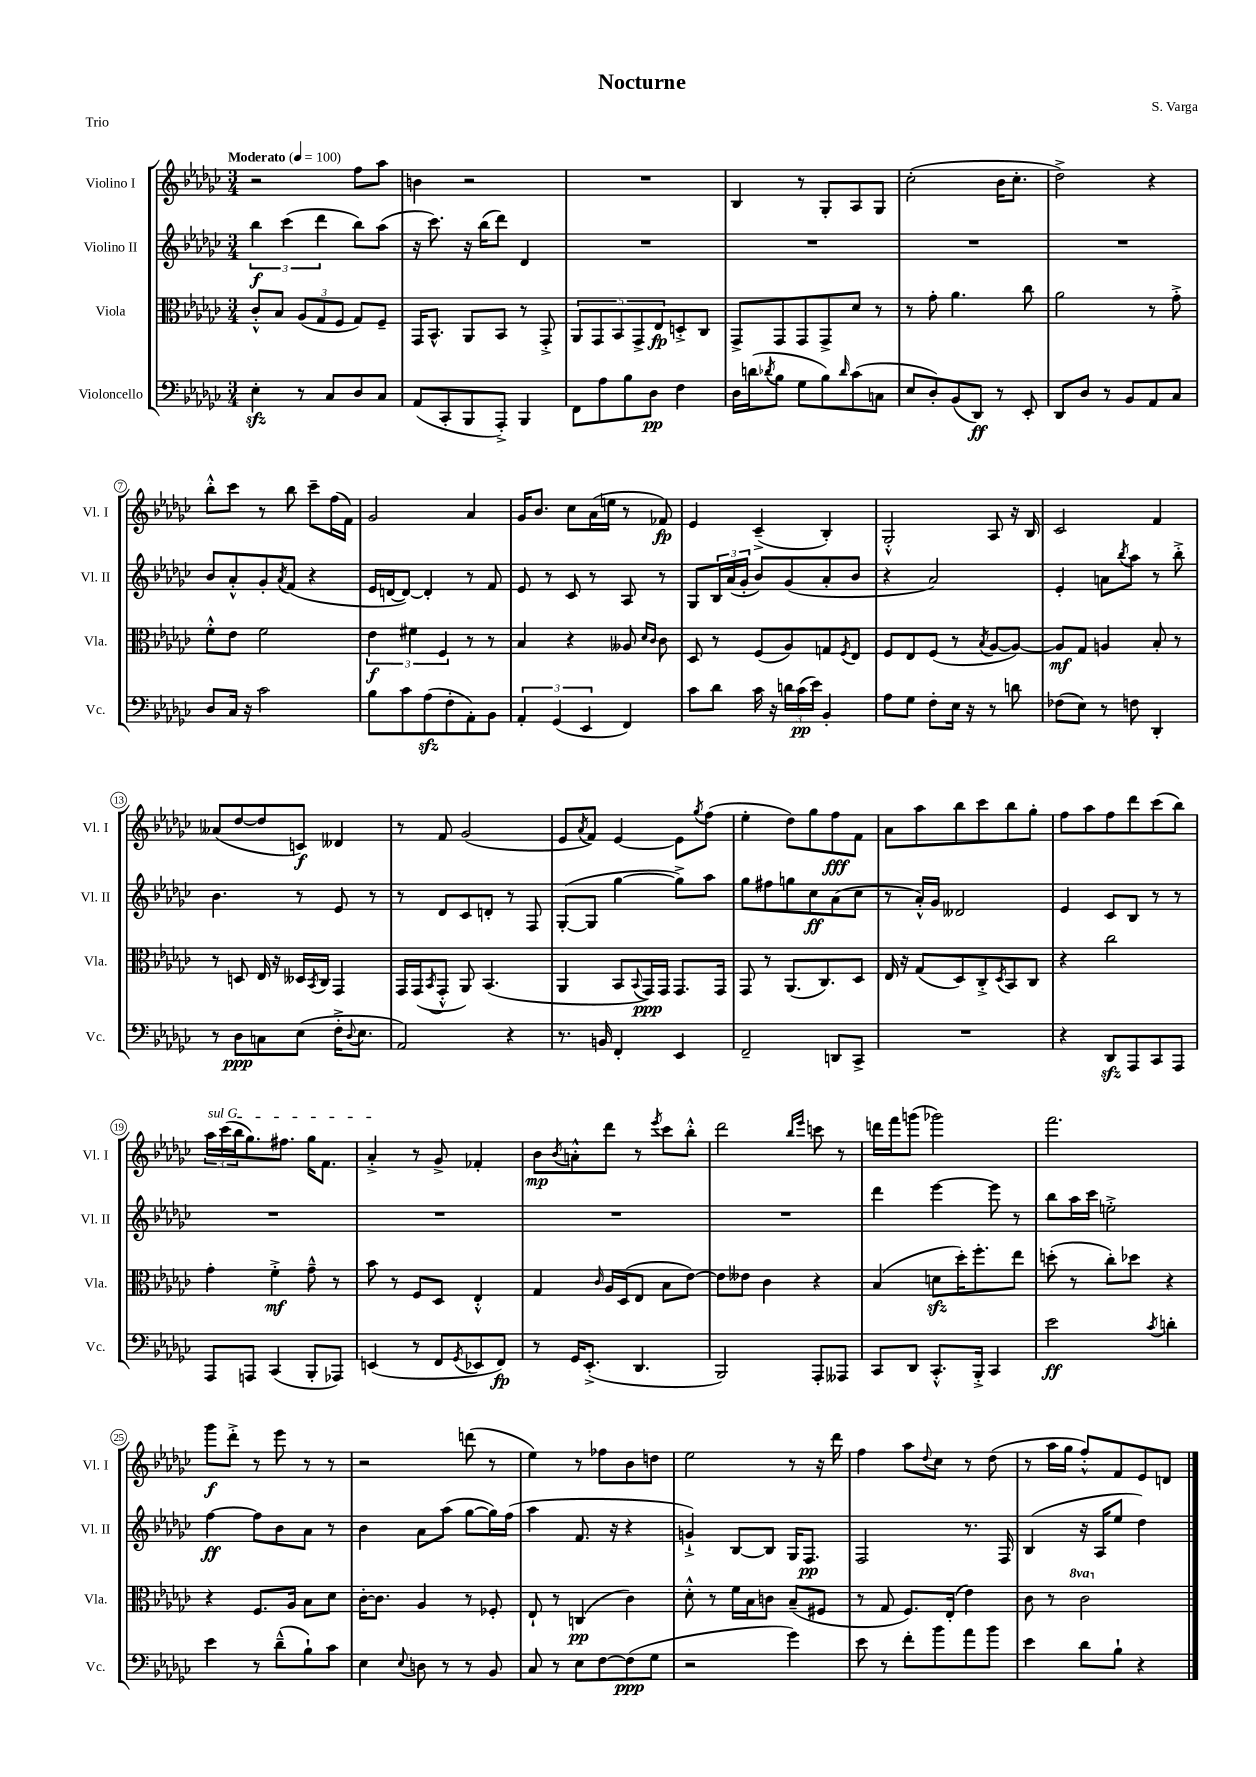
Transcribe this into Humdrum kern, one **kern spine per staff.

**kern	**kern	**kern	**kern
*staff4	*staff3	*staff2	*staff1
*clefF4	*clefC3	*clefG2	*clefG2
*k[b-e-a-d-g-c-]	*k[b-e-a-d-g-c-]	*k[b-e-a-d-g-c-]	*k[b-e-a-d-g-c-]
*M3/4	*M3/4	*M3/4	*M3/4
*MM100	*MM100	*MM100	*MM100
4E-'	8c-'^^	6bb-	2r
.	8B-	.	.
.	.	(6ccc-	.
8r	(12A-	.	.
.	12G-	6ddd-	.
8C-	.	.	.
.	12F	.	.
8D-	8G-)	8bb-)	8ff
8C-	8F~	(8aa-	8aa-
=	=	=	=
(8AA-	16GG-	16r	4b
.	8.BB-^^	8.ccc-)	.
8CC-'	.	.	.
8BBB-	8AA-	16r	2r
.	.	(16bb-	.
8AAA-'^)	8BB-	8ddd-)	.
4BBB-	8r	4d-	.
.	8GG-'^	.	.
=	=	=	=
8FF	10AA-	2.r	2.r
.	10GG-	.	.
8A-	.	.	.
.	10BB-	.	.
8B-	.	.	.
.	10GG-^	.	.
8D-	.	.	.
.	10E-	.	.
4F	8D'^	.	.
.	8C-	.	.
=	=	=	=
16D-	8GG-^	2.r	4B-
(16d	.	.	.
8qd-	.	.	.
8B-	8GG-	.	.
8G-	8GG-	.	8r
8B-)	8GG-^	.	8G-'
16qqd-	.	.	.
(8c-	8d-	.	8A-
8C	8r	.	8G-
=	=	=	=
8E-	8r	2.r	(2cc-'
8D-')	8g-'	.	.
(8BB-	4.a-	.	.
8DD-)	.	.	.
8r	.	.	16b-
.	.	.	8.cc-'
8EE-'	8cc-	.	.
=	=	=	=
8DD-	2a-	2.r	2dd-^)
8D-	.	.	.
8r	.	.	.
8BB-	.	.	.
8AA-	8r	.	4r
8C-	8g-'^	.	.
=	=	=	=
8D-	8f'^^	8b-	8bb-'^^
16C-	8e-	8a-'^^	8ccc-
16r	.	.	.
2c-	2f	8g-'	8r
.	.	8qa-	.
.	.	(8f	8bb-
.	.	4r	8ccc-~
.	.	.	(16ff
.	.	.	16f)
=	=	=	=
8B-	6e-	16e-	2g-
.	.	[16d	.
8c-	.	8d_)	.
.	6f#	.	.
(8A-	.	4d']	.
.	6F	.	.
8F'	.	.	.
8AA-')	8r	8r	4a-
8BB-	8r	8f	.
=	=	=	=
6AA-'	4B-	8e-	16g-
.	.	.	8.b-
.	.	8r	.
(6GG-	.	.	.
.	4r	8c-	8cc-
6EE-	.	.	.
.	.	8r	(16a-
.	.	.	16ee
4FF)	8A--	8A-	8r
.	16qqd-	.	.
.	16qqc-	.	.
.	8c-	8r	8f-)
=	=	=	=
8c-	8D-	8G-	4e-
8d-	8r	24B-	.
.	.	(24a-	.
.	.	24g-'	.
16c-	(8F	8b-)	(4c-~^
16r	.	.	.
24d	8A-)	(8g-	.
(24c-	.	.	.
24e-)	.	.	.
4BB-'	8G	8a-'	4B-')
.	8qF	.	.
.	8E-	8b-	.
=	=	=	=
8A-	8F	4r	2G-'^^
8G-	8E-	.	.
8F'	(8F	2a-)	.
16E-	8r	.	.
16r	.	.	.
.	8qB-	.	.
8r	[8A-	.	8A-
8d	8A-_)	.	16r
.	.	.	16B-
=	=	=	=
(8F-	8A-]	4e-'	2c-
8E-)	8G-	.	.
8r	4A	8a	.
.	.	8qbb-	.
8F	.	8aa-	.
4DD-'	8B-'	8r	4f
.	8r	8bb-'^	.
=	=	=	=
8r	8r	4.b-	(8a--
8D-	8D	.	[8dd-
8C	16E-	.	8dd-]
.	16r	.	.
(8E-	16D--	8r	8c)
.	8qBB-	.	.
.	16C-	.	.
16F'^	4GG-	8e-	4d--
8qqD-	.	.	.
8.E-	.	.	.
.	.	8r	.
=	=	=	=
2AA-)	16GG-	8r	8r
.	(16GG-	.	.
.	8qBB-	.	.
.	8GG-'^^	8d-	8f
.	8AA-)	8c-	(2g-
.	(4.BB-	8d'	.
4r	.	8r	.
.	.	8F	.
=	=	=	=
8.r	4AA-	([8G-'	8e-
.	.	.	8qa-
.	.	8G-]	8f)
16BB	.	.	.
4FF'	8BB-	[4gg-	[4e-
.	8qqBB-	.	.
.	16GG-)	.	.
.	16GG-	.	.
4EE-	8.GG-	8gg-^])	8e-]
.	.	.	8qgg-
.	.	8aa-	(8ff
.	16GG-	.	.
=	=	=	=
2FF~	8GG-	8gg-	4ee-'
.	8r	8ff#	.
.	(8.AA-	8gg	8dd-)
.	.	8cc-	8gg-
.	8.C-)	.	.
8DD	.	(8a-	8ff
8CC-^	8D-	8cc-	8f
=	=	=	=
2.r	16E-	8r	8a-
.	16r	.	.
.	(8G-	16a-'^^)	8aa-
.	.	16g-	.
.	8D-)	2d--	8bb-
.	8C-'^	.	8ccc-
.	8qD-	.	.
.	8BB-	.	8bb-
.	8C-	.	8gg-'
=	=	=	=
4r	4r	4e-	8ff
.	.	.	8aa-
8DD-	2cc-	8c-	8ff
8AAA-	.	8B-	8ddd-
8CC-	.	8r	(8ccc-
8AAA-	.	8r	8bb-)
=	=	=	=
8AAA-	4g-'	2.r	24aa-
.	.	.	(24ccc-
.	.	.	24bb-
8AAA	.	.	8.gg-)
(4CC-	4f'^	.	.
.	.	.	8.ff#
8BBB-'	8g-~^^	.	16gg-
.	.	.	8.f
8AAA-)	8r	.	.
=	=	=	=
(4EE	8b-	2.r	4a-'^
.	8r	.	.
8r	8F	.	8r
8FF	8D-	.	8g-^
8qGG-	.	.	.
8EE-	4E-'^^	.	4f-'
8FF)	.	.	.
=	=	=	=
8r	4G-	2.r	8b-
.	.	.	8qb-
16GG-	.	.	8a'^^
(8.EE-'^	.	.	.
.	16qqc-	.	.
.	16A-	.	8ddd-
.	(16D-	.	.
4.DD-	8E-	.	8r
.	.	.	8qeee-
.	8B-	.	8ccc-
.	[8e-)	.	8bb-'^^
=	=	=	=
2BBB-)	8e-]	2.r	2ddd-
.	8e--	.	.
.	4c-	.	.
.	.	.	16qqbb-
.	.	.	16qqeee-
8AAA-'	4r	.	8ccc
8AAA--	.	.	8r
=	=	=	=
8CC-	(4B-	4ddd-	16ddd
.	.	.	16fff
8DD-	.	.	(8ggg
8.CC-'^^	8d	[4eee-	2ggg-)
.	16dd-')	.	.
16BBB-'^	8.ff'	.	.
4CC-	.	8eee-]	.
.	8ee-	8r	.
=	=	=	=
2e-	(8dd'	8bb-	2.fff
.	8r	16aa-	.
.	.	16ccc-	.
.	8cc-')	2ee'^	.
.	8dd-	.	.
8qc-	.	.	.
4d'	4r	.	.
=	=	=	=
4e-	4r	[4ff	8ggg-
.	.	.	8ddd-'^
8r	8.F	8ff]	8r
(8d-~^^	.	8b-	8eee-
.	16A-	.	.
8B-`)	8B-	8a-	8r
8c-	8d-	8r	8r
=	=	=	=
4E-	[16c-'	4b-	2r
.	8.c-]	.	.
8qqE-	.	.	.
8D	4A-	8a-	.
8r	.	(8aa-	.
8r	8r	[8gg-	(8ddd
8BB-	8F-'	16gg-])	8r
.	.	(16ff	.
=	=	=	=
8C-	8E-`	4aa-	4ee-)
8r	8r	.	.
8E-	(4C	8.f	8r
[8F	.	.	8ff-
.	.	16r	.
(8F]	4c-)	4r	8b-
8G-	.	.	8dd
=	=	=	=
2r	8d-'^^	4g`^)	2ee-
.	8r	.	.
.	16f	[8B-	.
.	16B-	.	.
.	8c	8B-]	.
4g-)	(8B-~	16G-	8r
.	.	8.F	.
.	8F#	.	16r
.	.	.	16ddd-
=	=	=	=
8e-	8r	2F	4ff
8r	8G-	.	.
8f'	8.F)	.	8aa-
.	.	.	8qqdd-
8b-	.	.	8cc-
.	(16E-'	.	.
8a-	4e-)	8.r	8r
8b-	.	.	(8dd-
.	.	16F	.
=	=	=	=
4e-	8c-	(4B-	8r
.	8r	.	16aa-
.	.	.	16gg-
8d-	2cc-	16r	8ff'^^)
.	.	16A-	.
8B-`	.	8ee-	8f
4r	.	4dd-)	8e-
.	.	.	8d
==	==	==	==
*-	*-	*-	*-
